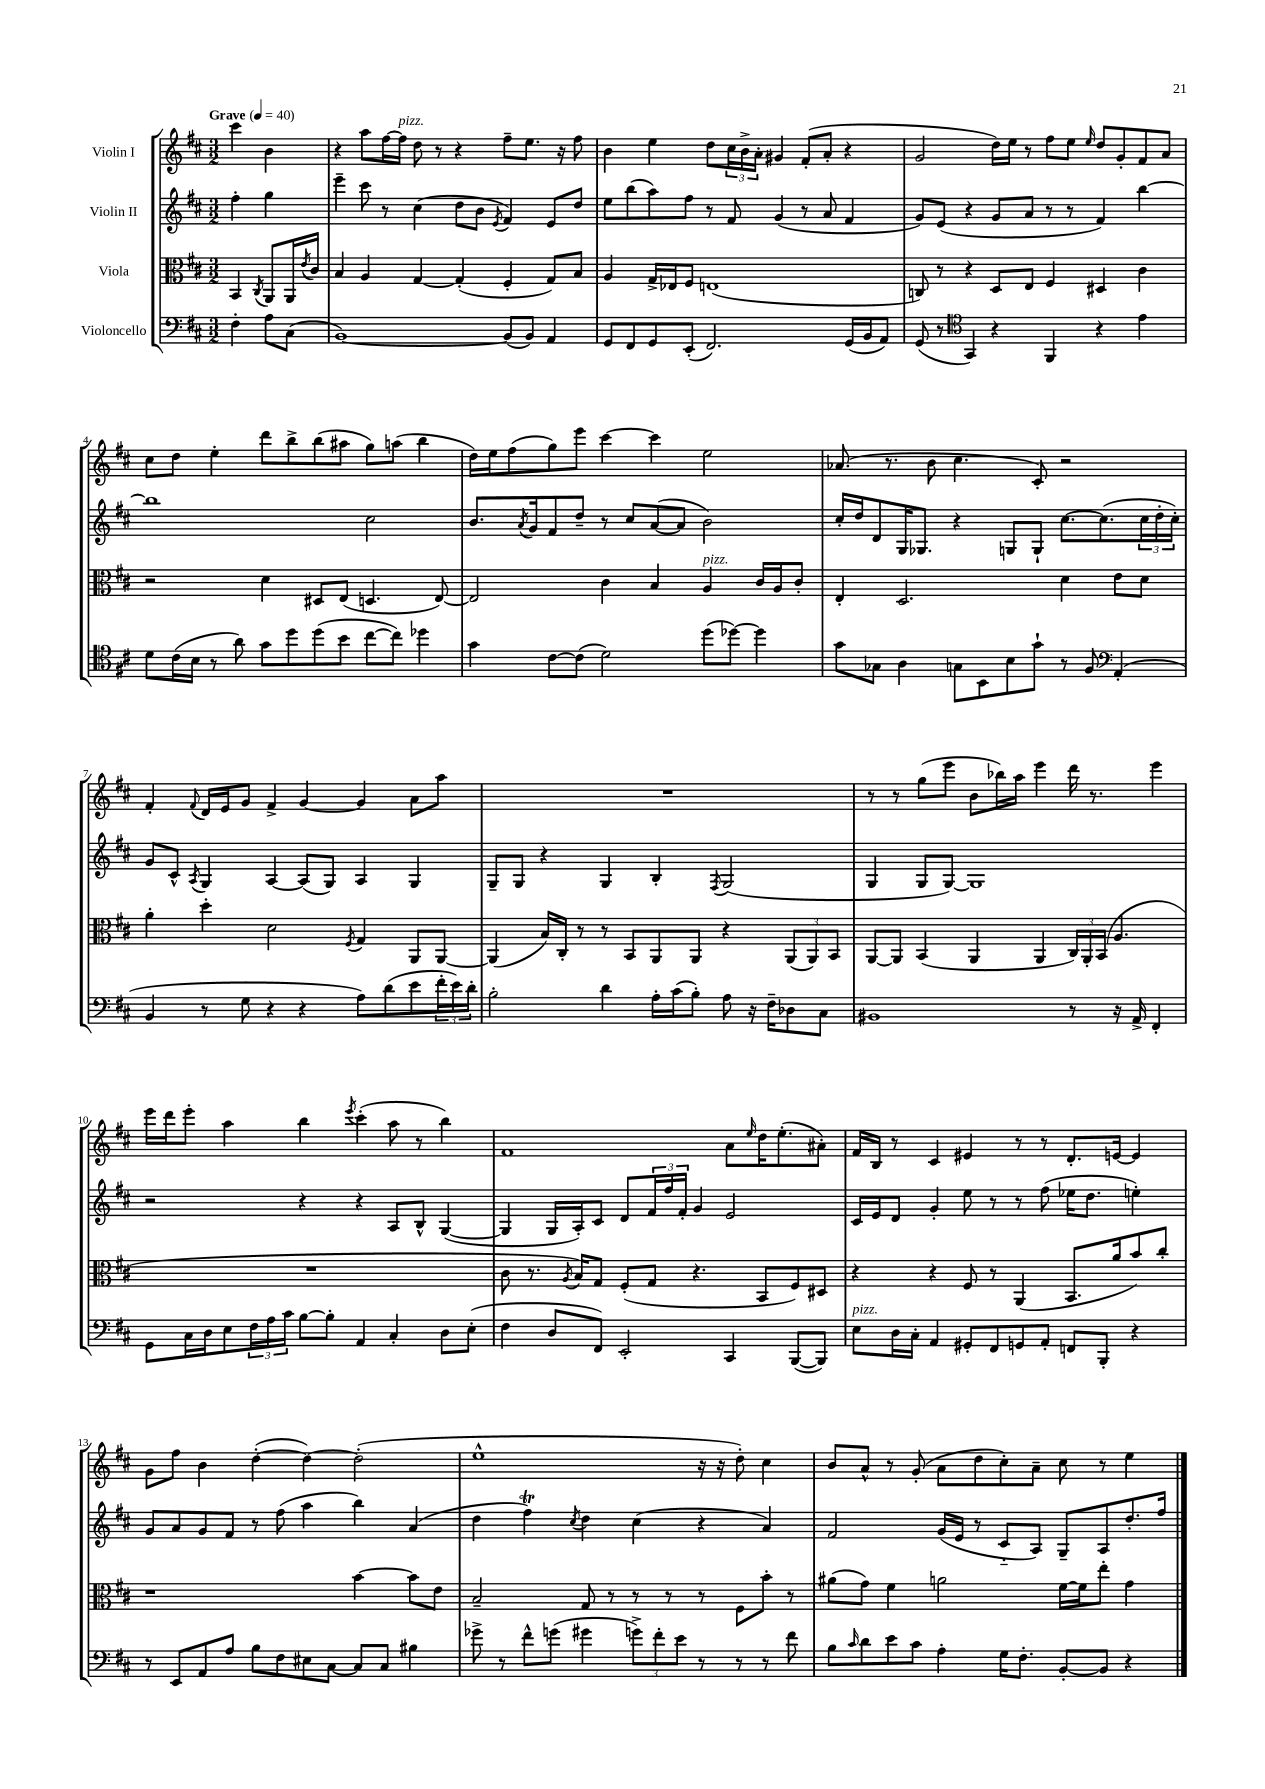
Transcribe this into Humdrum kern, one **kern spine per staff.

**kern	**kern	**kern	**kern
*part4	*part3	*part2	*part1
*staff4	*staff3	*staff2	*staff1
*I"Violoncello	*I"Viola	*I"Violin II	*I"Violin I
*clefF4	*clefC3	*clefG2	*clefG2
*k[f#c#]	*k[f#c#]	*k[f#c#]	*k[f#c#]
*M3/2	*M3/2	*M3/2	*M3/2
*MM40	*MM40	*MM40	*MM40
=	=	=	=
!	!	!	!LO:TX:a:B:t=Grave
4F#'\	4BB/	4ff#'\	4ccc#\
.	8qC#/	.	.
8A\L	8AA/L	4gg\	4b\
(8C#\J	16AA/L	.	.
.	8qe/	.	.
.	16c#/JJ	.	.
=1	=1	=1	=1
[1BB)	4B/	4eee~\	4r
.	4A/	8ccc#\	8aa\L
.	.	8r	[16ff#\L
!	!	!	!LO:TX:a:i:t=pizz.
.	.	.	16ff#\JJ]
.	[4G/	(4cc#\	8dd\
.	.	.	8r
.	(4G'/]	8dd\L	4r
.	.	8b\J	.
.	.	8qe/	.
(8BB/L]	4F#'/	4f#/)	8ff#~\L
8BB/J)	.	.	8.ee\J
4AA/	8G/L)	8e/L	.
.	.	.	16r
.	8B/J	8dd/J	8ff#\
=2	=2	=2	=2
8GG/L	4A/	8ee\L	4b\
8FF#/	.	(8bb\	.
8GG/	16G^/LL	8aa\)	4ee\
.	16E-X/J	.	.
(8EE'/J	8F#/J	8ff#\J	.
2.FF#/)	(1En	8r	8dd\L
.	.	8f#/	24cc#\L
.	.	.	24b^\
.	.	.	24a'\JJ
.	.	(4g/	4g#X/
.	.	8r	(8f#'/L
.	.	8a/	8a'/J
(16GG/LL	.	4f#/	4r
16BB/J	.	.	.
8AA/J)	.	.	.
=3	=3	=3	=3
(8GG/	8Cn/)	8g/L)	2g/
8r	8r	(8e/J	.
*clefC4	*	*	*
4GG/)	4r	4r	.
4r	8D/L	8g/L	16dd\LL)
.	.	.	16ee\JJ
.	8E/J	8a/J	8r
4FF#/	4F#/	8r	8ff#\L
.	.	8r	8ee\J
.	.	.	16qqee/
4r	4D#X/	4f#/)	8dd/L
.	.	.	8g'/
4e\	4c#\	[4bb\	8f#/
.	.	.	8a/J
!!LO:LB:g=z
=4	=4	=4	=4
8d\L	2r	1bb]	8cc#\L
(16c#\L	.	.	8dd\J
16B\JJ	.	.	.
8r	.	.	4ee'\
8a\)	.	.	.
8g\L	4d\	.	8ddd\L
8dd\	.	.	8bb^\
(8dd\	8D#X/L	.	(8bb\
8b\J	(8E/J	.	8aa#X\J
[8cc#\L	4.Dn/	2cc#\	8gg\L)
8cc#\J])	.	.	(8aan\J
4dd-X\	.	.	4bb\
.	[8E/)	.	.
=5	=5	=5	=5
4g\	2E/]	8.b/L	16dd\LL)
.	.	.	16ee\J
.	.	.	(8ff#\
.	.	8qa/	.
.	.	16g/k	.
[8c#\L	.	8f#/	8gg\)
(8c#\J]	.	8dd~/J	8eee\J
2d\)	4c#\	8r	[4ccc#\
.	.	8cc#/L	.
.	4B/	([8a/	4ccc#\]
.	.	8a/J]	.
!	!LO:TX:a:i:t=pizz.	!	!
(8dd\L	4A/	2b\)	2ee\
[8dd-X\J)	.	.	.
4dd-\]	16c#/LL	.	.
.	16A/J	.	.
.	8c#'/J	.	.
=6	=6	=6	=6
8g\L	4E'/	16cc#'/LL	(8.a-X/
.	.	16dd/J	.
8G-X\J	.	8d/	.
.	.	.	8.r
4A\	2.D/	16G/K	.
.	.	8.G-X/J	.
.	.	.	8b\
8Gn\L	.	4r	4.cc#\
8BB\	.	.	.
8B\	.	8Gn/L	.
8g`\J	.	8G`/J	8c#'/)
8r	4d\	[8.cc#\L	2r
8F#/	.	.	.
.	.	(8.cc#\]	.
*clefF4	*	*	*
(4AA'/	8e\L	.	.
.	8d\J	24cc#\L	.
.	.	24dd'\	.
.	.	24cc#'\JJ)	.
!!LO:LB:g=z
=7	=7	=7	=7
4BB/	4a'\	8g/L	4f#'/
.	.	8c#^^/J	.
.	.	8qA/	8qqf#/
8r	4dd'\	4G/	16d/LL
.	.	.	16e/J
8G\	.	.	8g/J
4r	2d\	[4A/	4f#^/
4r	.	(8A/L]	[4g/
.	.	8G/J)	.
.	8qF#/	.	.
8A\L)	4G/	4A/	4g/]
(8d\	.	.	.
8e\	8AA/L	4G/	8a\L
24f#'\L	[8AA/J	.	8aa\J
24e\)	.	.	.
24d'\JJ	.	.	.
=8	=8	=8	=8
2B'\	(4AA/]	8G~/L	1.r
.	.	8G/J	.
.	16B/LL)	4r	.
.	16C#'/JJ	.	.
.	8r	.	.
4d\	8r	4G/	.
.	8BB/L	.	.
16A'\LL	8AA/	4B'/	.
(16c#\J	.	.	.
8B'\J)	8AA/J	.	.
.	.	8qF#/	.
8A\	4r	(2G/	.
16r	.	.	.
16F#~\KL	.	.	.
8D-X\	(12AA/L	.	.
.	12AA/)	.	.
8C#\J	.	.	.
.	12BB/J	.	.
=9	=9	=9	=9
1BB#X	[8AA/L	4G/	8r
.	8AA/J]	.	8r
.	(4BB/	8G/L	(8gg\L
.	.	[8G/J)	8eee\J
.	4AA/	1G]	8b\L
.	.	.	16bb-X\L)
.	.	.	16aa\JJ
.	4AA/	.	4eee\
8r	24C#/LL)	.	16ddd\
.	24AA'/	.	.
.	.	.	8.r
.	(24BB/JJ	.	.
16r	4.A/	.	.
16AA^/	.	.	.
4FF#'/	.	.	4eee\
!!LO:LB:g=z
=10	=10	=10	=10
8GG\L	1.r	2r	16eee\LL
.	.	.	16ddd\J
16C#\L	.	.	8eee'\J
16D\J	.	.	.
8E\	.	.	4aa\
24F#\L	.	.	.
24A\	.	.	.
24c#\JJ	.	.	.
[8B\L	.	4r	4bb\
8B'\J]	.	.	.
.	.	.	8qeee/
4AA/	.	4r	(4ccc#'\
4C#'/	.	8A/L	8aa\
.	.	8B^^/J	8r
8D\L	.	([4G/	4bb\)
(8E'\J	.	.	.
=11	=11	=11	=11
4F#\	8c#\	4G/]	1f#
.	8.r	.	.
8D/L	.	16G/LL	.
.	8qA/	.	.
.	16B/KL)	16A'/J)	.
8FF#/J)	8G/J	8c#/J	.
2EE'/	(8F#'/L	8d/L	.
.	8G/J	24f#/L	.
.	.	24ff#/	.
.	.	24f#'/JJ	.
.	4.r	4g/	.
4CC#/	.	2e/	8a\L
.	.	.	16qqee/
.	8BB/L	.	16dd\K
.	.	.	(8.ee'\
([8BBB/L	8F#/)	.	.
8BBB/J])	8D#X/J	.	8a#X'\J)
=12	=12	=12	=12
!LO:TX:a:i:t=pizz.	!	!	!
8E\L	4r	16c#/LL	16f#/LL
.	.	16e/J	16B/JJ
16D\L	.	8d/J	8r
16C#'\JJ	.	.	.
4AA/	4r	4g'/	4c#/
8GG#X'/L	8F#/	8ee\	4e#X/
8FF#/	8r	8r	.
8GGn/	(4AA/	8r	8r
8AA'/J	.	(8ff#\	8r
8FFn/L	8.BB/L	16ee-X\KL	8.d'/L
.	.	8.dd\J	.
8BBB'/J	.	.	.
.	16a/k	.	[16en/Jk
4r	8b/)	4een'\)	4e/]
.	8cc#'/J	.	.
!!LO:LB:g=z
=13	=13	=13	=13
8r	1r	8g/L	8g\L
8EE/L	.	8a/	8ff#\J
8AA/	.	8g/	4b\
8A/J	.	8f#/J	.
8B\L	.	8r	([4dd'\
8F#\	.	(8ff#\	.
8E#X\	.	4aa\	4dd\_)
[8C#\J	.	.	.
8C#/L]	[4b\	4bb\)	(2dd'\]
8C#/J	.	.	.
4B#X\	8b\L]	(4a/	.
.	8e\J	.	.
=14	=14	=14	=14
8g-X^\	2B~/	4dd\	1ee^^
8r	.	.	.
8f#^^\L	.	4ff#t\)	.
(8gn\J	.	.	.
.	.	8qcc#/	.
4g#X\	8G/	4dd\	.
.	8r	.	.
12gn^\L)	8r	(4cc#\	.
12f#'\	.	.	.
.	8r	.	.
12e\J	.	.	.
8r	8r	4r	16r
.	.	.	16r
8r	8F#\L	.	8dd'\)
8r	8b'\J	4a/)	4cc#\
8f#\	8r	.	.
=15	=15	=15	=15
8B\L	(8a#X\L	2f#/	8b/L
16qqc#/	.	.	.
8d\	8g\J)	.	8a^^/J
8e\	4f#\	.	8r
8c#\J	.	.	(8g'/
4A'\	2an\	(16g/LL	8a\L
.	.	16e/JJ	.
.	.	8r	8dd\
16G\KL	.	8c#/L	8cc#'\)
8.F#'\J	.	.	.
.	.	8A/J)	8a~\J
[8BB'/L	[16f#\LL	8G~/L	8cc#\
.	16f#\J]	.	.
8BB/J]	8ee'\J	8A/	8r
4r	4g\	8.dd'/	4ee\
.	.	16ff#/Jk	.
==	==	==	==
*-	*-	*-	*-
